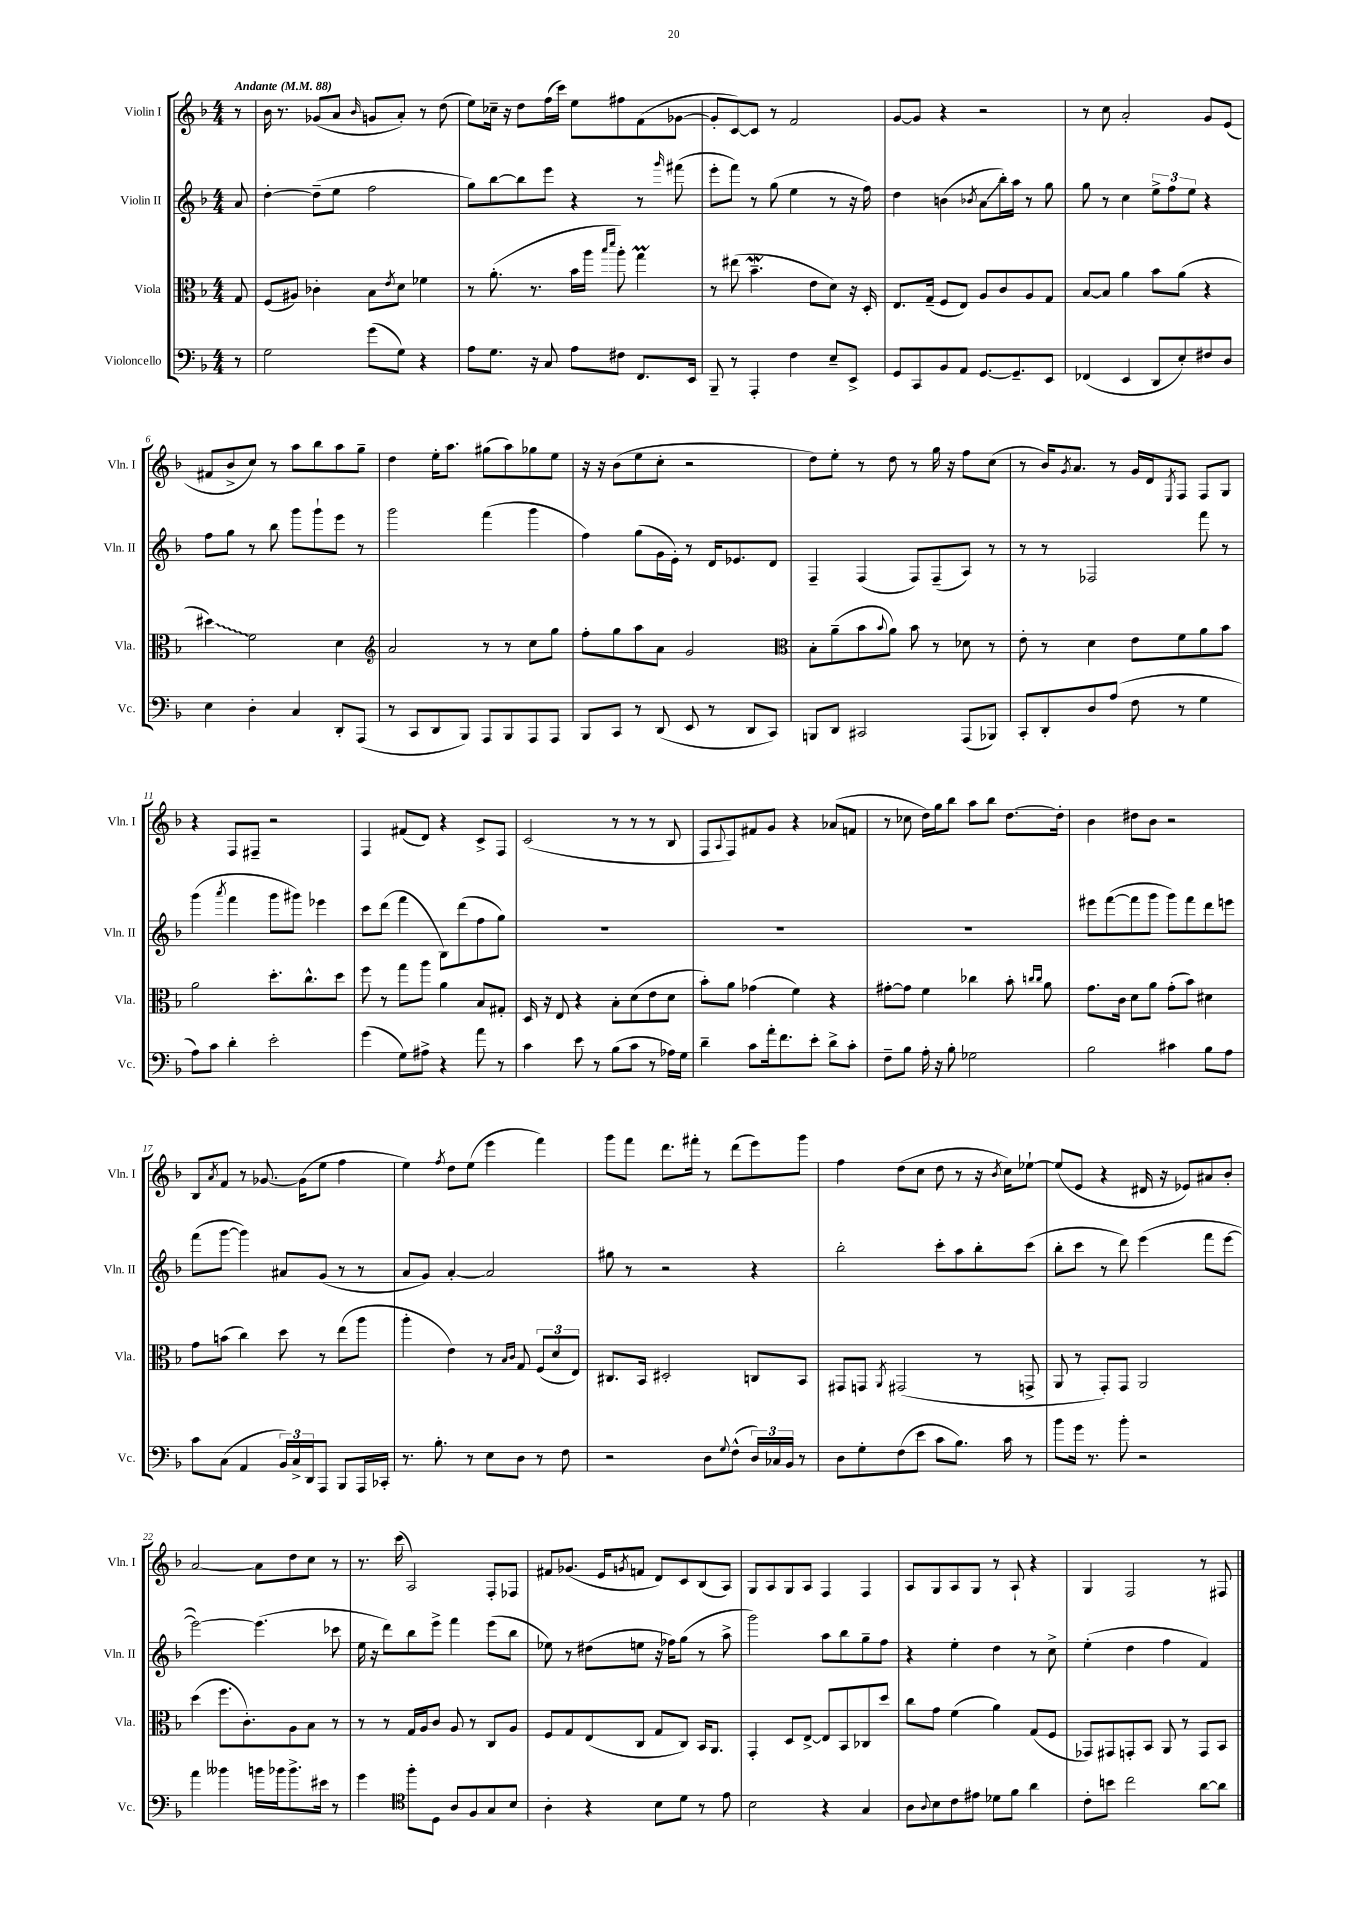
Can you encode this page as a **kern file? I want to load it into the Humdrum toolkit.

**kern	**kern	**kern	**kern
*staff4	*staff3	*staff2	*staff1
*clefF4	*clefC3	*clefG2	*clefG2
*k[b-]	*k[b-]	*k[b-]	*k[b-]
*M4/4	*M4/4	*M4/4	*M4/4
*MM88	*MM88	*MM88	*MM88
8r	8G	8a	8r
=	=	=	=
2G	(8F	[4dd'	16b-
.	.	.	8.r
.	8A#)	.	.
.	4c-'	(8dd~]	(8g-
.	.	8ee	8a
.	.	.	16qqb-
(8g	8B-	2ff	8g
.	8qe	.	.
8G)	8d	.	8a')
4r	4f-	.	8r
.	.	.	(8dd
=	=	=	=
8A	8r	8gg)	8ee)
8.G	(8.a'	[8bb-	16cc-~
.	.	.	16r
.	.	8bb-]	8dd
16r	8.r	.	.
8C	.	8eee	(16ff
.	.	.	16ccc)
8A	16b-	4r	8ee
.	16aa	.	.
.	16qqbb-	.	.
.	16qqddd	.	.
8F#	8aa')	.	8ff#
8.FF	4gg	8r	(8f
.	.	16qqggg	.
.	.	(8fff#	[8g-
16EE	.	.	.
=	=	=	=
8BBB-~	8r	8eee'	8g-']
8r	(8ee#	8fff)	[8c)
4AAA'	4.b-~	8r	8c]
.	.	(8gg	8r
4F	.	4ee	2f
.	8e	.	.
8E~	8d)	8r	.
8EE^	16r	16r	.
.	16D'	16ff)	.
=	=	=	=
8GG	8.E	4dd	[8g
8CC	.	.	8g]
.	(16G~	.	.
8BB-	8F	(4b	4r
8AA	8E)	.	.
.	.	8qb-	.
[8.GG	8A	8a	2r
.	8c	16bb-')	.
8.GG~]	.	16aa	.
.	8A	8r	.
8EE	8G	8gg	.
=	=	=	=
(4FF-	[8B-	8gg	8r
.	8B-]	8r	8cc
4EE	4a	4cc	2a'
8DD	8b-	12ee^	.
.	.	12ff	.
8E')	(8a	.	.
.	.	12ee	.
8F#	4r	4r	8g
8D	.	.	(8e
=	=	=	=
4E	4dd#)	8ff	8f#
.	.	8gg	8b-^
4D'	2f	8r	8cc)
.	.	8bb-	8r
4C	.	8ggg	8aa
.	.	8ggg`	8bb-
8DD'	4d	8eee	8aa
(8AAA	.	8r	8gg~
=	=	=	=
*	*clefG2	*	*
8r	2a	2ggg	4dd
8CC	.	.	.
8DD	.	.	16ee'
.	.	.	8.aa
8BBB-)	.	.	.
8AAA	8r	(4fff	(8gg#
8BBB-	8r	.	8aa)
8AAA	8cc	4ggg	8gg-
8AAA	8gg	.	8ee
=	=	=	=
8BBB-	8ff'	4ff)	16r
.	.	.	16r
8CC	8gg	.	(8b-
8r	8aa	(8gg	8ee
(8DD	8a	16g	8cc'
.	.	16e')	.
8EE	2g	8r	2r
8r	.	16d	.
.	.	8.e-	.
8DD	.	.	.
8CC)	.	8d	.
=	=	=	=
*	*clefC3	*	*
8BBB	8B-'	4F~	8dd)
8DD	(8a~	.	8ee'
2CC#	8b-	(4F	8r
.	8qqb-	.	.
.	8a)	.	8dd
.	8b-	8F)	8r
.	8r	(8F~	16gg
.	.	.	16r
(8AAA	8d-	8A)	8ff
8BBB-)	8r	8r	(8cc
=	=	=	=
8CC'	8e'	8r	8r
8DD'	8r	8r	16b-)
.	.	.	8qg
.	.	.	8.a
8D	4d	2F-	.
(8A	.	.	8r
8F	8e	.	16g
.	.	.	16d
.	.	.	8qE
8r	8f	.	8F
4G	8a	8fff	8F
.	8b-	8r	8G
=	=	=	=
8A)	2a	(4ggg	4r
8c	.	.	.
.	.	8qaaa	.
4d'	.	4fff	8F
.	.	.	8F#~
2e'	8.dd'	8ggg	2r
.	.	8ggg#)	.
.	8.cc^^	.	.
.	.	4eee-	.
.	8dd	.	.
=	=	=	=
(4g	8ff	8ccc	4F
.	8r	(8ddd	.
8G)	8gg	4fff	(8f#
8A#^	8aa	.	8d)
4r	4a	8B-)	4r
.	.	(8ddd	.
8a	8B-	8ff	8c^
8r	8G#'	8gg)	8F
=	=	=	=
4c	16D	1r	(2c
.	16r	.	.
.	8E	.	.
8e	4r	.	.
8r	.	.	.
(8B-	8B-'	.	8r
8c	(8d	.	8r
8r	8e	.	8r
16A-)	8d	.	8B-
16G	.	.	.
=	=	=	=
4d~	8b-')	1r	8F
.	.	.	8qqA
.	8a	.	8F)
8c	(4g-	.	8f#
16a'	.	.	8g
8.f	.	.	.
.	4f)	.	4r
8e'	.	.	.
8d^	4r	.	(8a-
8c'	.	.	8f
=	=	=	=
8F~	[8g#'	1r	8r
8B-	8g#]	.	8cc-
16A'	4f	.	16dd)
16r	.	.	16gg
8B-'	.	.	8bb-
2G-	4cc-	.	8aa
.	.	.	8bb-
.	8b-'	.	[8.dd
.	16qqcc	.	.
.	16qqcc	.	.
.	8a	.	.
.	.	.	16dd']
=	=	=	=
2B-	8.g	8eee#	4b-
.	.	([8fff	.
.	16c	.	.
.	8d	8fff]	8dd#
.	8a	8ggg	8b-
4c#	(8g'	8ggg)	2r
.	8b-)	8fff	.
8B-	4d#	8ddd	.
8A	.	8eee	.
=	=	=	=
8c	8g	(8fff	8B-
.	.	.	8qa
(8C	(8b	[8ggg	8f
4AA	4cc)	4ggg])	8r
.	.	.	[8.g-
24BB-)	8dd	8a#	.
24C^	.	.	.
.	.	.	(16g-]
24DD	.	.	.
8AAA	8r	(8g	8ee
8BBB-	(8ee	8r	4ff
16AAA	8aa	8r	.
16CC-'	.	.	.
=	=	=	=
8.r	4aa'	8a	4ee)
.	.	8g)	.
8.B-'	.	.	.
.	.	.	8qff
.	4e)	[4a'	8dd
8r	.	.	(8ee
8E	8r	2a]	4eee
.	16qqB-	.	.
.	16qqc	.	.
8D	8G	.	.
8r	(12F	.	4fff)
.	12d	.	.
8F	.	.	.
.	12E)	.	.
=	=	=	=
2r	8.C#	8gg#	8ggg
.	.	8r	8fff
.	16BB-	.	.
.	2D#'	2r	8.ddd
.	.	.	16fff#'
8D	.	.	8r
8qqG	.	.	.
(8F^^	.	.	(8ddd
24D)	8C	4r	8eee)
24C-	.	.	.
24BB-	.	.	.
8r	8BB-	.	8ggg
=	=	=	=
8D	8GG#	2bb-'	4ff
8G'	8GG	.	.
.	8qAA	.	.
(8F	(2GG#	.	(8dd
8e	.	.	8cc
8c	.	8ccc'	8dd
8.B-)	.	8aa	8r
.	8r	8bb-'	16r
.	.	.	8qb-
16c	.	.	16cc)
8r	8GG^	(8ccc	[8ee-`
=	=	=	=
8b-	8AA	8bb-'	(8ee-]
16g	8r	8ccc	8e
8.r	.	.	.
.	8GG')	8r	4r
8b-'	8GG	8ddd)	.
2r	2AA	(4eee	16d#
.	.	.	16r
.	.	.	8e-)
.	.	8fff	8a#
.	.	[8eee	8b-'
=	=	=	=
4a	(4dd	2eee_)	[2a
4b--	8.ff	.	.
.	8.c')	.	.
16b	.	(4.eee]	8a]
16b-	.	.	.
8.b-^	8A	.	8dd
.	8B-	.	8cc
16e#	.	.	.
8r	8r	8ccc-	8r
=	=	=	=
4g	8r	16ee	8.r
.	.	16r	.
.	8r	8ddd)	.
.	.	.	(16ccc
*clefC4	*	*	*
8ff'	16G	8bb-	2A)
.	16A	.	.
8D	8c	8eee^	.
8A	8A	4fff	.
8F	8r	.	.
8G	8C	(8eee	8F'
8B-	8A	8bb-	8F-
=	=	=	=
4A'	8F	8ee-)	8f#
.	8G	8r	(8.g-
4r	(8E	(8dd#	.
.	.	.	16e
.	.	.	8qg
.	8C	8ee	8f
8B-	8G	16r	8d)
.	.	16ff-)	.
8d	8C)	(8gg	8c
8r	16BB-	8r	(8B-
.	8.AA	.	.
8e	.	8aa^	8A)
=	=	=	=
2B-	4GG'	2ggg)	8G
.	.	.	8A
.	8D	.	8G
.	[8E^	.	8A
4r	8E]	8aa	4F
.	8BB-	8bb-	.
4G	8C-	8gg~	4F
.	8dd	8ff	.
=	=	=	=
8A	8cc	4r	8A
8qqA	.	.	.
8B-	8g	.	8G
8c	(4f	4ee'	8A
8e#	.	.	8G
8d-	4a)	4dd	8r
8f	.	.	8A`
4a	(8G	8r	4r
.	8F	8cc^	.
=	=	=	=
8c'	8GG-)	(4ee'	4G
8b	8GG#	.	.
2cc	8GG'	4dd	2F
.	8BB-	.	.
.	8AA	4ff	.
.	8r	.	.
[8a	8GG	4f)	8r
8a]	8BB-	.	8F#
==	==	==	==
*-	*-	*-	*-
